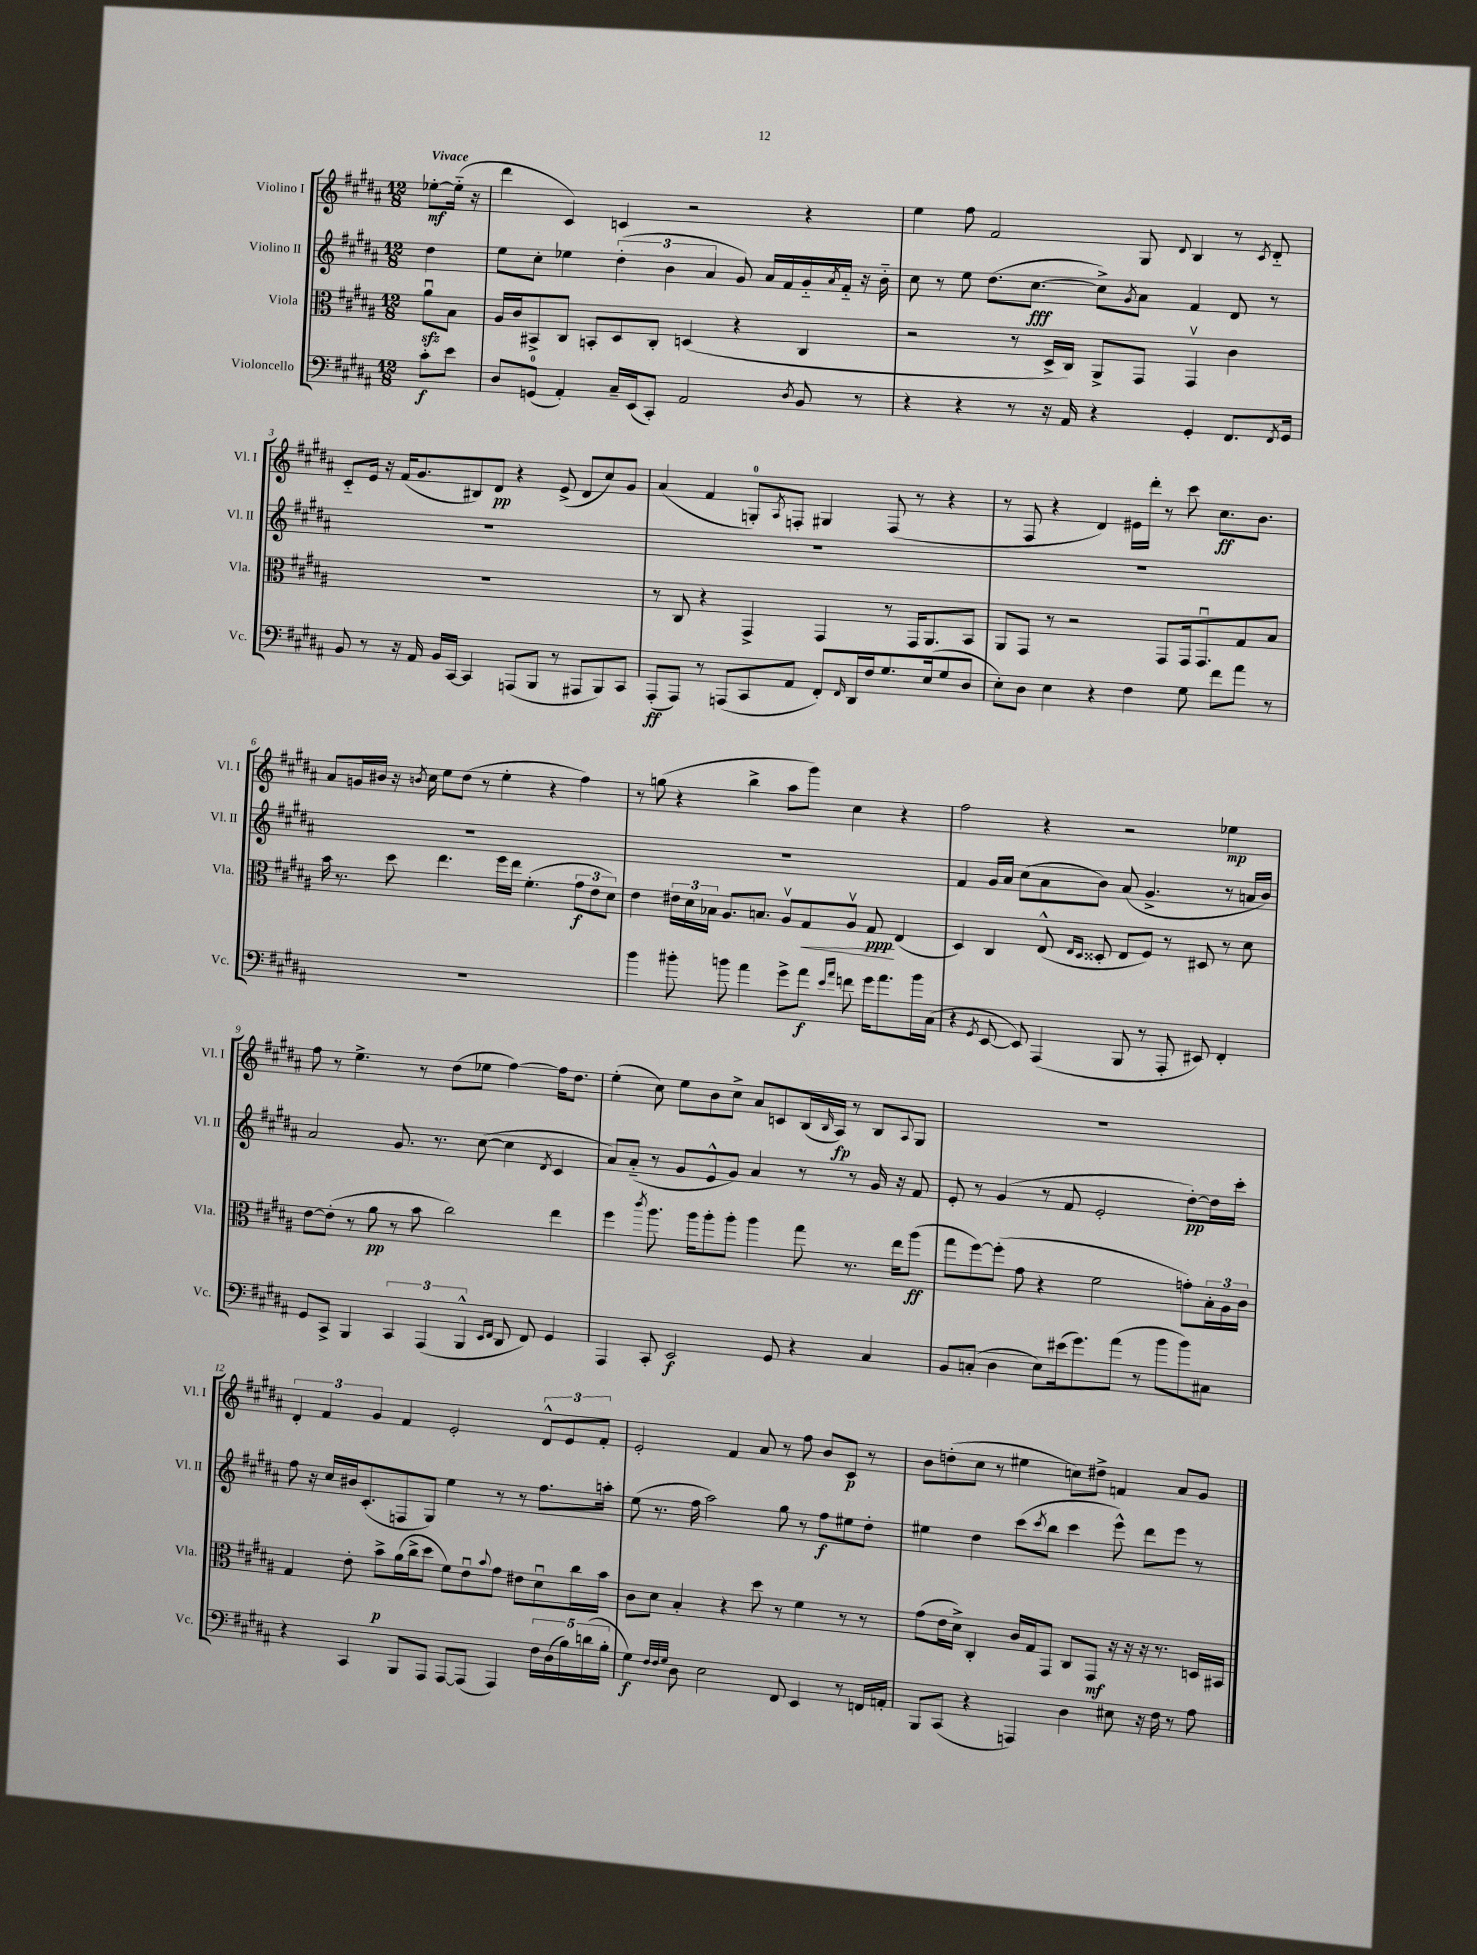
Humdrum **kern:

**kern	**kern	**kern	**kern
*staff4	*staff3	*staff2	*staff1
*clefF4	*clefC3	*clefG2	*clefG2
*k[f#c#g#d#a#]	*k[f#c#g#d#a#]	*k[f#c#g#d#a#]	*k[f#c#g#d#a#]
*M12/8	*M12/8	*M12/8	*M12/8
8c#'	8a#u	4dd#	[8ee-'
8e	8B	.	(16ee-'~]
.	.	.	16r
=	=	=	=
8D#	16A#	8ee	4ddd#
.	16c#	.	.
(8GG	8BB#^	8cc#'	.
4AA#')	8C#	4ee-	4c#)
.	8BB'	.	.
16C#~	8D#	(6dd#'	4c
(16EE	.	.	.
8CC#')	8C#'	.	.
.	.	6b	.
2AA#	(4D	.	2r
.	.	6a#	.
.	4r	8g#)	.
.	.	16a#	.
.	.	16f#	.
8qD#	.	.	.
8BB	4C#	16g#'~	4r
.	.	8qa#	.
.	.	16f#'~	.
8r	.	16r	.
.	.	16b'~	.
=	=	=	=
4r	2r	8cc#	4ee
.	.	8r	.
4r	.	8ee	8ff#
.	.	(8.dd#	2f#
8r	8r	.	.
.	.	[8.cc#	.
16r	16D#^	.	.
16AA#	16C#)	.	.
4r	8AA#^	8cc#^])	.
.	.	8qg#	.
.	8GG#	8a#	8G#
.	.	.	8qqd#
4GG#'	4GG#v	4f#	4B
8.FF#	4c#	8d#	8r
.	.	.	8qc#
.	.	8r	8d#'~
8qFF#	.	.	.
16GG#	.	.	.
=	=	=	=
8BB	1.r	1.r	8c#'~
8r	.	.	16e
.	.	.	16r
16r	.	.	(16f#
16AA#	.	.	8.g#
16BB	.	.	.
[16CC#	.	.	.
4CC#]	.	.	8B#)
.	.	.	8d#
(8AAA	.	.	4r
8BBB	.	.	.
8r	.	.	(8e^
8AAA#	.	.	8d#
8BBB)	.	.	8cc#)
8CC#	.	.	8g#
=	=	=	=
(8AAA#'	8r	1.r	(4a#
8AAA#)	8C#	.	.
8r	4r	.	4f#
(8AAA	.	.	.
8CC#	4GG#^	.	8G')
.	.	.	8qA#
8AA#	.	.	8F'
8FF#')	4GG#	.	4G#
16qqFF#	.	.	.
16DD#	.	.	.
16F#	.	.	.
8.G#	8r	.	(8F
.	16GG#	.	8r
(16E	8.AA#	.	.
8G#	.	.	4r
8D#	8BB	.	.
=	=	=	=
8E')	8AA#	1.r	8r
8D#	8GG#	.	8F#
4E	8r	.	4r
.	2r	.	.
4r	.	.	4d#)
4F#	.	.	16e#
.	.	.	16ddd#'
.	8GG#	.	8r
8G#	16GG#	.	8ccc#
.	8.GG#u	.	.
8f#	.	.	8.cc#
8a#	8G#	.	.
.	.	.	8.b
8r	8B	.	.
=	=	=	=
1.r	16b	1.r	8a#
.	8.r	.	.
.	.	.	16g
.	.	.	16b#
.	8dd#	.	16r
.	.	.	8qb
.	.	.	16cc#
.	4.ee	.	8ee
.	.	.	(8dd#
.	.	.	8r
.	16ff#	.	4ee'
.	16ee	.	.
.	(4.f#'	.	.
.	.	.	4r
.	12g#	.	4ff#)
.	12e	.	.
.	12d#)	.	.
=	=	=	=
4b	4e	1.r	8r
.	.	.	(8gg
8b#'	24e#	.	4r
.	24d#	.	.
.	24B-	.	.
8b	8.A#	.	.
4a#	.	.	4bb^
.	8.B	.	.
8g#^	8A#v	.	8aa#
8a#	8G#	.	8ggg#)
16qqe	.	.	.
16qqa#	.	.	.
8f	8A#v	.	4cc#
16g#	8G#	.	.
8.a#	.	.	.
.	(4E	.	4r
16b	.	.	.
(16C#	.	.	.
=	=	=	=
4r	4D#)	4f#	2ff#
8qGG#	.	.	.
[8EE	4C#	16g#	.
.	.	16a#	.
8EE])	.	(8cc#	.
(4AAA#	(8E^^	8a#	4r
.	16qqE	.	.
.	16qqD#	.	.
.	8D##'	8b)	.
8BBB	8E	(8a#	2r
8r	8F#)	4.g#^	.
8AAA#'	8r	.	.
8EE#)	8D#	.	.
4FF#'	8r	8r	4ee-
.	8d#	16a	.
.	.	16b)	.
=	=	=	=
8GG#	[8e	2a#	8ff#
8CC#^	(8e']	.	8r
4BBB	8r	.	4.ee^
.	8a#	.	.
6CC#	8r	8.g#	.
.	8b	.	8r
(6AAA#	.	.	.
.	.	8.r	.
.	2cc#)	.	(8dd#
6BBB^^	.	.	.
.	.	([8cc#	8ee-
16qqEE	.	.	.
16qqFF#	.	.	.
8DD#	.	4cc#]	[4ff#)
8FF#)	.	.	.
.	.	8qd#	.
4GG#	4ee	4c#	16ff#]
.	.	.	8.dd#
=	=	=	=
4AAA#	4ff#	8a#)	(4ee'
.	.	(8a#'~	.
.	8qccc#	.	.
8CC#'	8.aa#	8r	8cc#)
2EE	.	8g#	8ee
.	16aa#	.	.
.	8aa#'	8e^^	8b
.	8aa#'	8g#)	8cc#^
.	4aa#	4a#	8a#
8GG#	.	.	8c
4r	8gg#	8r	(16B
.	.	.	16qqB
.	.	.	16A#)
.	8.r	8r	8r
4C#	.	16g#	8B
.	16ee	16r	.
.	.	.	8qqA#
.	(8aa#	8f#	8G#
=	=	=	=
8BB	8gg#	8e'	1.r
(8C'	[8ff#)	8r	.
4D#	(8ff#']	(4g#	.
.	8g#	.	.
8E)	4r	8r	.
(16e#	.	8f#	.
8.g#)	.	.	.
.	2f#	2e'	.
(8a#	.	.	.
8r	.	.	.
8b	.	.	.
8b)	8g')	[8dd#')	.
8C#	24B'	16dd#]	.
.	24A#	.	.
.	.	16ccc#'	.
.	24c#	.	.
=	=	=	=
4r	4G#	8ff#	6d#'
.	.	16r	.
.	.	.	6f#
.	.	16cc#	.
4CC#	8e'	16b#	.
.	.	(8.c#'	.
.	.	.	6g#
.	8b^	.	.
8BBB	(16a#	8F	4f#
.	16cc#^	.	.
8AAA#	8dd#	8G#)	.
[8AAA#	8f#)	4ee	2e'
(8AAA#]	8eu	.	.
.	8qqb	.	.
4AAA#)	8g#	8r	.
.	8e#	8r	.
20F#	8d#u	8.ff#	12d#^^
(20D#	.	.	.
.	.	.	12e
20B)	.	.	.
.	16cc#	.	.
(20d	.	.	.
.	.	.	12f#'
.	16b	16aa'	.
20B'	.	.	.
=	=	=	=
4G#)	8c#	(8ee	2e'
.	8d#	8.r	.
32qqF#	.	.	.
32qqF#	.	.	.
32qqG#	.	.	.
8D#	4B'	.	.
.	.	16ff#	.
2E	.	2aa#)	.
.	4r	.	4f#
.	8dd#	.	8a#
8FF#	8r	8gg#	8r
4EE	4f#	8r	8ff#
.	.	8ff#	8b
8r	8r	8ee#	8c#
16FF	8r	8dd#'	8r
16AA'	.	.	.
=	=	=	=
8BBB	(8g#	4ee#	8b
(8CC#	16e	.	(8dd'
.	16d#^)	.	.
4r	4C#'	4dd#	8cc#
.	.	.	8r
4AAA)	16c#	(8ccc#	4ee#
.	16G#	.	.
.	.	8qccc#	.
.	8GG#	8bb	.
4D#	8C#	4ccc#	8cc)
.	8GG#	.	8dd#^
8E#	16r	8eee^^)	4f
.	16r	.	.
16r	16r	8ddd#	.
16F#	8.r	.	.
8r	.	8eee	8a#
8A#	16D	8r	8g#
.	16BB#	.	.
==	==	==	==
*-	*-	*-	*-
